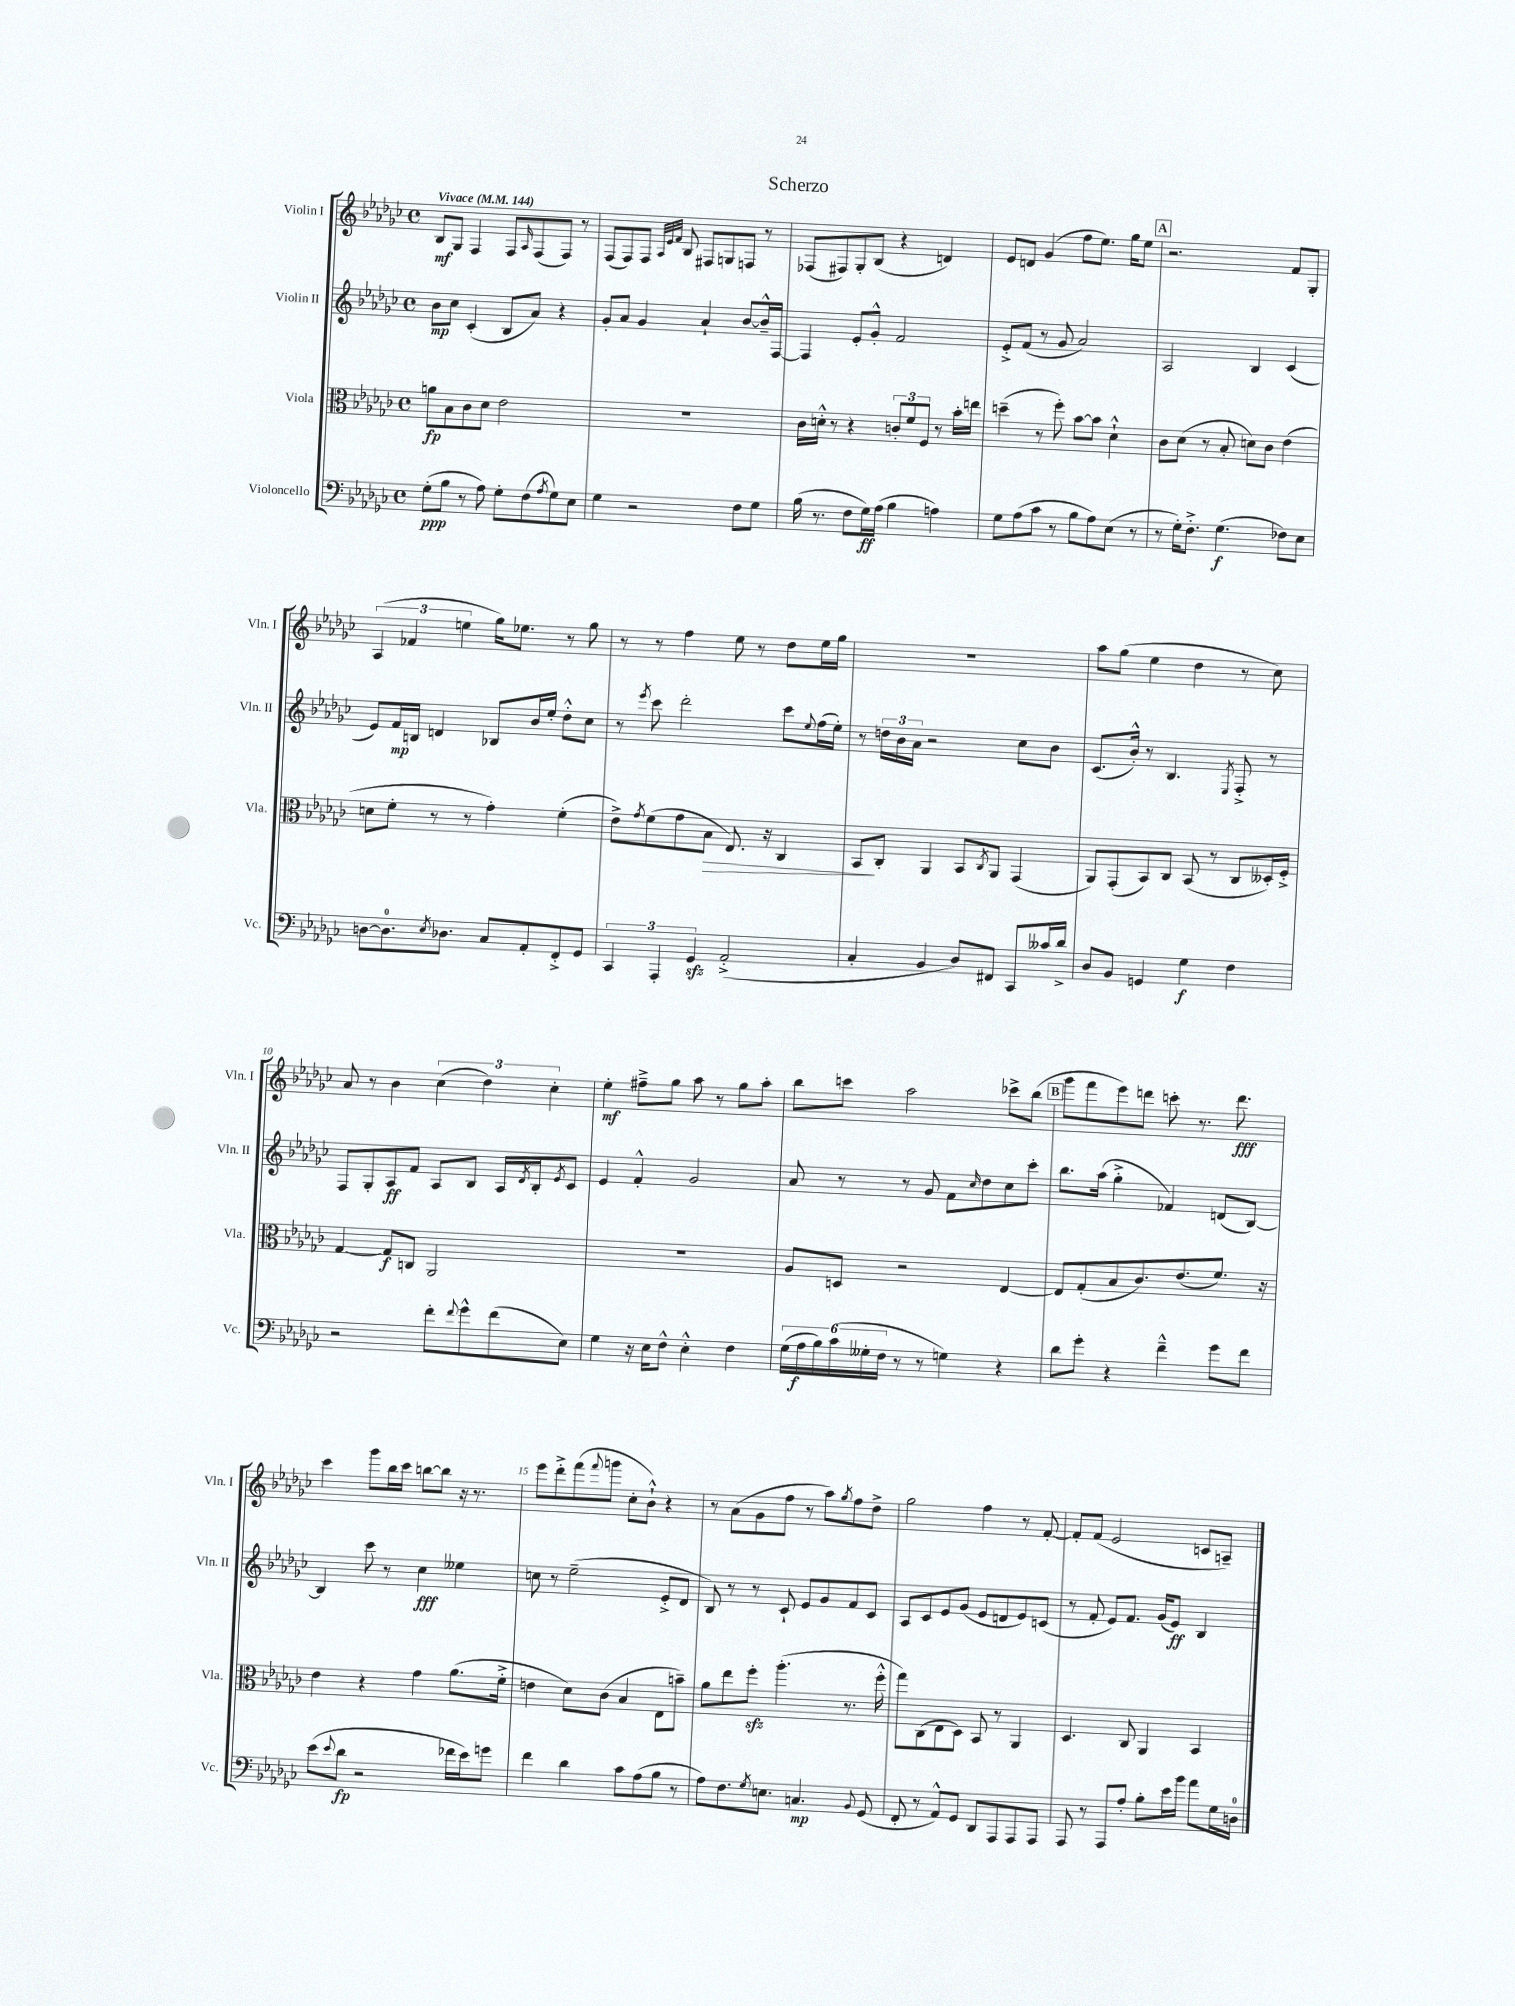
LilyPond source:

\header { title = "Scherzo" }
<<
\new StaffGroup <<
\new Staff = "s0" \with { instrumentName = "Violin I" shortInstrumentName = "Vln. I" } {
    \clef treble \key ges \major \defaultTimeSignature \time 4/4 \tempo "Vivace" 4 = 144
    bes8\mf ges8 f4 f8 \grace { aes16 } f8( f8) r8 |
    f8( f8) f8 \grace { aes32 ees'32 f'32 } bes8 fis8 g8 f8 r8 |
    fes8( fis8) ges8-. bes8( r4 d'4) |
    ees'8 d'8 ges'4( f''8 ees''8.) ges''16 ees''8 |
    \mark \markup { \box "A" } r2. f'8 ges8-. |
    \tuplet 3/2 { aes4( fes'4 e''4 } ges''16) ees''8. r8 ges''8 |
    r8 r8 f''4 ees''8 r8 des''8 ees''16 ges''16 |
    R1 |
    aes''8 ges''8( ees''4 des''4 r8 ces''8) |
    aes'8 r8 bes'4 \tuplet 3/2 { ces''4( des''4) ces''4-. } |
    ees''4-.\mf fis''8---> ges''8 aes''8 r8 ges''8 aes''8-. |
    bes''8 c'''8 aes''2 ces'''8-> bes''8( |
    \mark \markup { \box "B" } ges'''8 f'''8 ees'''8) d'''8 c'''8-. r8. d'''8.\fff |
    ces'''4 ges'''8 bes''16 ces'''16 b''8~ b''8 r16 r8. |
    ees'''8 des'''8-.-> f'''8( \appoggiatura { f'''8 } g'''8 ces''8-. bes'8-!-^) r4 |
    r8 aes'8( ges'8 f''8 r8 aes''8) \acciaccatura { ges''8 } f''8 des''8-> |
    ges''2 f''4 r8 f'8~-. |
    f'8-. f'8( ees'2 c'8 a8--) \bar "|." |
}
\new Staff = "s1" \with { instrumentName = "Violin II" shortInstrumentName = "Vln. II" } {
    \clef treble \key ges \major \defaultTimeSignature \time 4/4
    bes'8\mp ces''8 ces'4-.( bes8 aes'8) r4 |
    ges'8-. aes'8 ges'4 aes'4-! bes'8~ bes'16---^ f16~ |
    f4 ees'8-. ges'8-.-^ f'2 |
    ees'8-.-> f'8( r8 ges'8 aes'2) |
    \mark \markup { \box "A" } aes2 bes4 ces'4( |
    ees'8) f'16\mp b16 d'4 bes8 bes'16 ees''16-. des''8-.-^ ces''8 |
    r8 \acciaccatura { ees'''8 } ces'''8 des'''2-. ces'''8 \appoggiatura { ees''8 } f''16( ees''16-.) |
    r8 \tuplet 3/2 { d''16 bes'16 aes'16 } r2 ces''8 bes'8 |
    ces'8.( bes'16-.-^) r8 bes4. \acciaccatura { ees8 } f8-.-> r8 |
    f8 ges8-. aes8\ff f'8 aes8 bes8 aes16 \acciaccatura { des'8 } bes16-. \acciaccatura { ees'8 } ces'8 |
    ees'4 f'4-.-^ ges'2 |
    aes'8 r8 r8 ges'8 f'8 \grace { ces''16 } des''8 ces''8 ces'''8-. |
    \mark \markup { \box "B" } bes''8. aes''16( ges''4-.-> fes'4) d'8( bes8~) |
    bes4 ces'''8 r8 ces''4\fff eeses''4 |
    c''8 r8 ees''2--( ees'8-.-> des'8 |
    bes8) r8 r8 ces'8-! ees'8 ges'8 f'8 ces'8 |
    aes8 ces'8 ees'8 ges'8( ees'8 d'8 ees'8) c'8( |
    r8 f'8-. ees'8) f'8. ges'16( ees'8\ff) bes4 \bar "|." |
}
\new Staff = "s2" \with { instrumentName = "Viola" shortInstrumentName = "Vla." } {
    \clef alto \key ges \major \defaultTimeSignature \time 4/4
    a'8\fp bes8 ces'8 des'8 ees'2 |
    R1 |
    ces'16 d'16-.-^ r8 r4 \tuplet 3/2 { c'8-. f'8 f8 } r8 bes'16-. e''16 |
    d''4--( r8 f''8-.) bes'8~ bes'8 des'4-!-^ |
    \mark \markup { \box "A" } ces'8 des'8( r8 bes8-. d'8) ces'8 ees'4( |
    d'8 f'8-. r8 r8 ges'4-.) f'4-.( |
    ees'8->) \acciaccatura { ges'8 } f'8( ges'8 bes8\> ees8.) r16 ces4 |
    bes,8\! ces8-. aes,4 bes,8 \acciaccatura { ces8 } aes,8 ges,4( |
    aes,8) ges,8-.( bes,8) ces8 bes,8( r8 ces8 deses16-.) f16-.-> |
    ges4~ ges8\f c8 aes,2 |
    R1 |
    aes8 d8 r2 ees4~ |
    \mark \markup { \box "B" } ees8 ges8-.( bes8 ces'8.) ees'8.( f'8.) r16 |
    ees'4 r4 ges'4 aes'8.( f'16-.-> |
    e'4 des'8) ces'8( bes4 ees8 b'8--) |
    aes'8 ees''8 f''8-.\sfz aes''4.-.( r8. f''16-.-^ |
    ges''8) ces8( ees8 des8) bes,8 r8 aes,4 |
    des4. ces8 aes,4 bes,4 \bar "|." |
}
\new Staff = "s3" \with { instrumentName = "Violoncello" shortInstrumentName = "Vc." } {
    \clef bass \key ges \major \defaultTimeSignature \time 4/4
    ges8-.\ppp( bes8 r8 aes8) ges8-. f8( \acciaccatura { aes8 } ges8) ees8 |
    ges4 r2 f8 ges8 |
    bes16( r8. f8 ges16\ff) aes16( bes4 a4) |
    ges8 aes8( ces'8 r8 bes8 aes8) ees8( r8 |
    \mark \markup { \box "A" } r8 ges16-.) f8.-.-> ges4.\f( fes8) ees8 |
    d8~ d8.-0 \acciaccatura { ees8 } des8. ces8 aes,8-. f,8-.-> ges,8 |
    \tuplet 3/2 { ces,4 aes,,4-. ges,4\sfz } aes,2-.->( |
    ces4-. bes,4 des8) fis,8 ces,8 ceses'16 des'16-> |
    des8 bes,8 g,4 ges4\f f4 |
    r2 f'8-. \appoggiatura { f'8 } ges'8-^ f'8( ees8) |
    ges4 r16 ees16 f8-^ ees4-.-^ f4 |
    \tuplet 6/4 { ges16( aes16\f bes16) ces'16( geses16-. f16 } r8 r8 g4) r4 |
    \mark \markup { \box "B" } des'8 ges'8-. r4 f'4---^ ges'8 f'8 |
    ees'8( \appoggiatura { ees'8 } des'8\fp r2 fes'16 ees'16) g'8 |
    f'4 des'4 ces'8 aes8( bes8 r8 |
    aes8) f8. \acciaccatura { ges8 } e8. c4.\mp \appoggiatura { bes,8 } ges,8( |
    f,8-. r8 aes,8-^) ges,8 des,8 aes,,8 aes,,8 aes,,8 |
    aes,,8 r8 aes,,8 aes8-. bes8-. ees'16 bes'16 aes'8 ges16 d16-0 \bar "|." |
}
>>
>>
\layout { \context { \Score \override BarNumber.break-visibility = ##(#f #t #t) barNumberVisibility = #(every-nth-bar-number-visible 5) } }
